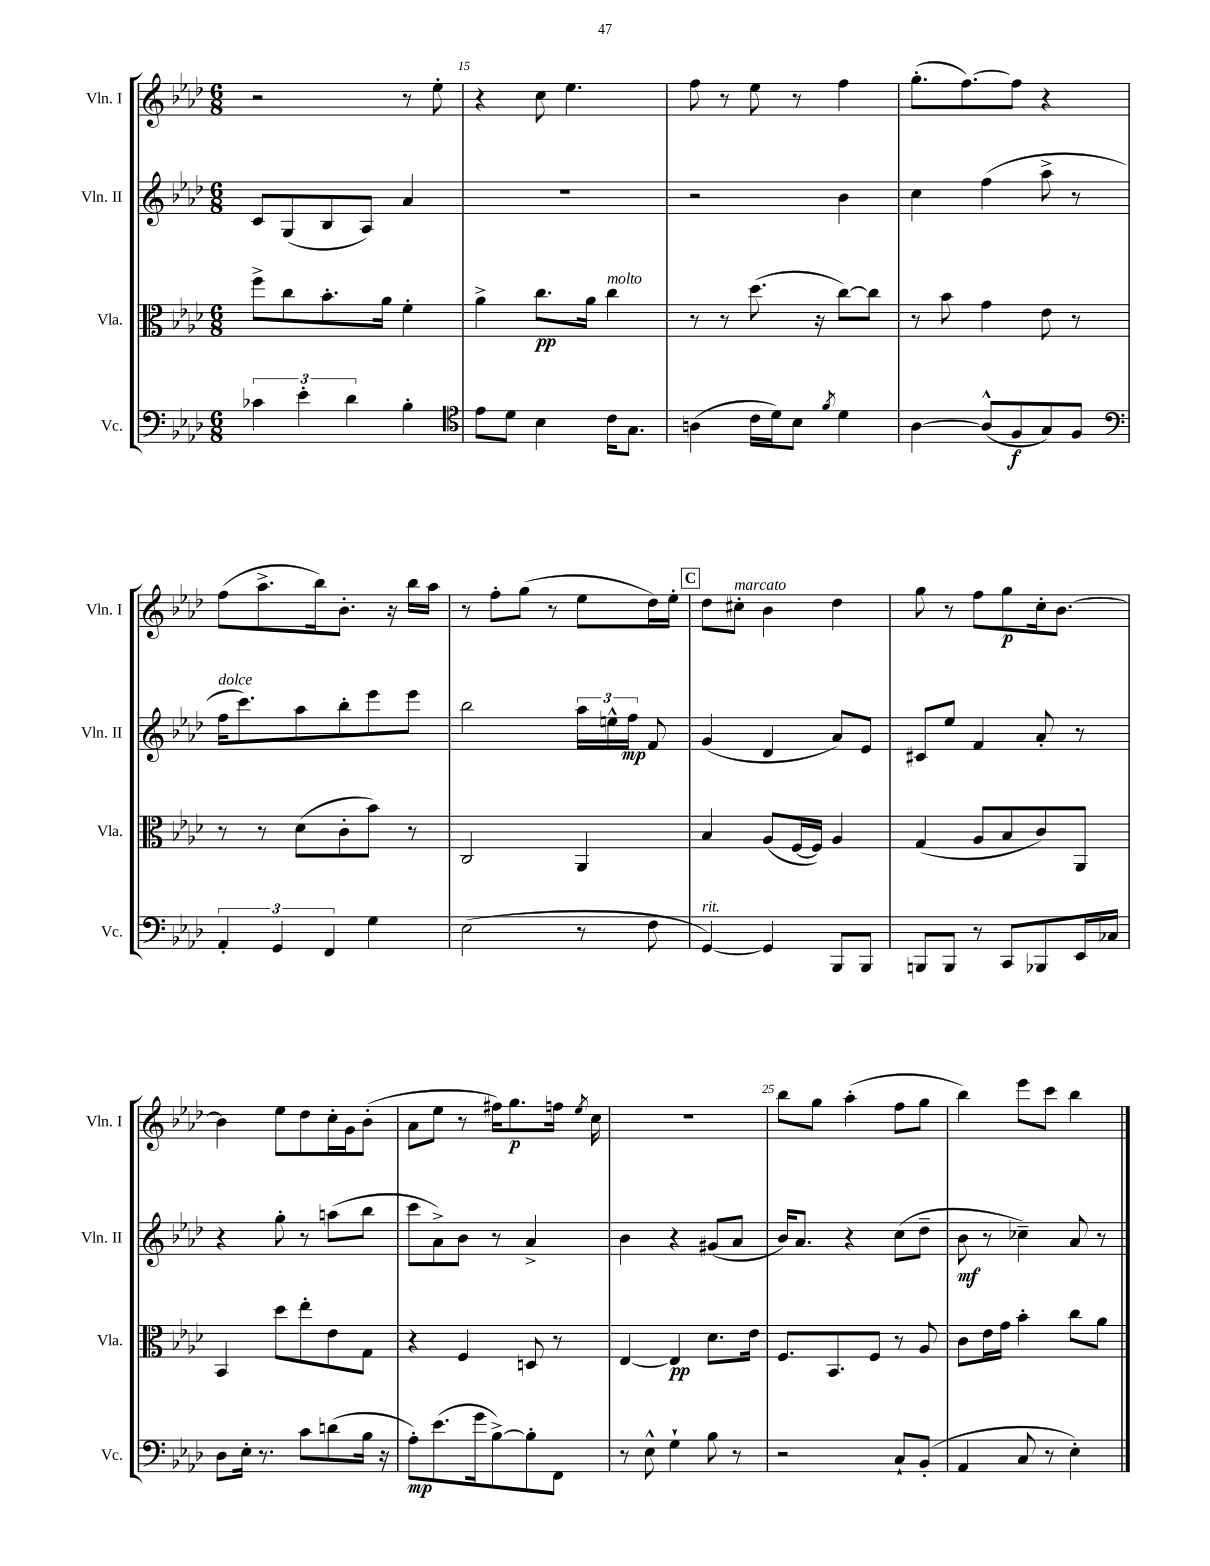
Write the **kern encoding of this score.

**kern	**kern	**kern	**kern
*staff4	*staff3	*staff2	*staff1
*clefF4	*clefC3	*clefG2	*clefG2
*k[b-e-a-d-]	*k[b-e-a-d-]	*k[b-e-a-d-]	*k[b-e-a-d-]
*M6/8	*M6/8	*M6/8	*M6/8
6c-	8ff^	8c	2r
.	8cc	(8G	.
6e-'	.	.	.
.	8.b-'	8B-	.
6d-	.	.	.
.	.	8A-)	.
.	16a-	.	.
4B-'	4f'	4a-	8r
.	.	.	8ee-'
=	=	=	=
*clefC4	*	*	*
8e-	4a-^	2.r	4r
8d-	.	.	.
4B-	8.cc	.	8cc
.	.	.	4.ee-
.	16a-	.	.
16c	4cc	.	.
8.G	.	.	.
=	=	=	=
(4A	8r	2r	8ff
.	8r	.	8r
16c	(8.dd-	.	8ee-
16d-)	.	.	.
8B-	.	.	8r
.	16r	.	.
8qf	.	.	.
4d-	[8cc)	4b-	4ff
.	8cc]	.	.
=	=	=	=
[4A-	8r	4cc	(8.gg'
.	8b-	.	.
.	.	.	[8.ff)
(8A-^^]	4g	(4ff	.
8F	.	.	8ff]
8G)	8e-	8aa-^	4r
8F	8r	8r	.
=	=	=	=
*clefF4	*	*	*
6AA-'	8r	16ff	(8ff
.	.	8.ccc)	.
.	8r	.	8.aa-^
6GG	.	.	.
.	(8d-	8aa-	.
.	.	.	16bb-)
6FF	.	.	.
.	8c'	8bb-'	8.b-'
4G	8b-)	8eee-	.
.	.	.	16r
.	8r	8eee-	16bb-
.	.	.	16aa-
=	=	=	=
(2E-	2C	2bb-	8r
.	.	.	8ff'
.	.	.	(8gg
.	.	.	8r
8r	4AA-	24aa-	8ee-
.	.	24ee^^	.
.	.	24ff	.
8F	.	8f	16dd-)
.	.	.	16ee-'
=	=	=	=
[4GG)	4B-	(4g	8dd-
.	.	.	8cc#'
4GG]	(8A-	4d-	4b-
.	[16F	.	.
.	16F])	.	.
8BBB-	4A-	8a-)	4dd-
8BBB-	.	8e-	.
=	=	=	=
8BBB	(4G	8c#	8gg
8BBB	.	8ee-	8r
8r	8A-	4f	8ff
8CC	8B-	.	8gg
8BBB-	8c)	8a-'	16cc'
.	.	.	[8.b-
16EE-	8AA-	8r	.
16C-	.	.	.
=	=	=	=
8D-	4BB-	4r	4b-]
16E-'	.	.	.
8.r	.	.	.
.	8dd-	8gg'	8ee-
8c	8ee-'	8r	8dd-
(8d	8e-	(8aa	16cc'
.	.	.	16g
16B-	8G	8bb-	(8b-'
16r	.	.	.
=	=	=	=
8A-')	4r	8ccc	8a-
(8.e-	.	8a-^)	8ee-
.	4F	8b-	8r
16g	.	.	.
[8B-^)	.	8r	16ff#)
.	.	.	8.gg
8B-']	8D	4a-^	.
8FF	8r	.	16ff
.	.	.	8qee-
.	.	.	16cc
=	=	=	=
8r	[4E-	4b-	2.r
8E-^^	.	.	.
4G`	4E-]	4r	.
8B-	8.d-	(8g#	.
8r	.	8a-	.
.	16e-	.	.
=	=	=	=
2r	8.F	16b-)	8bb-
.	.	8.a-	.
.	.	.	8gg
.	8.BB-	.	.
.	.	4r	(4aa-'
.	8F	.	.
8C`	8r	(8cc	8ff
(8BB-'	8A-	8dd-~	8gg
=	=	=	=
4AA-	8c	8b-	4bb-)
.	16e-	8r	.
.	16g	.	.
8C	4b-'	4cc-~)	8eee-
8r	.	.	8ccc
4E-')	8cc	8a-	4bb-
.	8a-	8r	.
==	==	==	==
*-	*-	*-	*-
